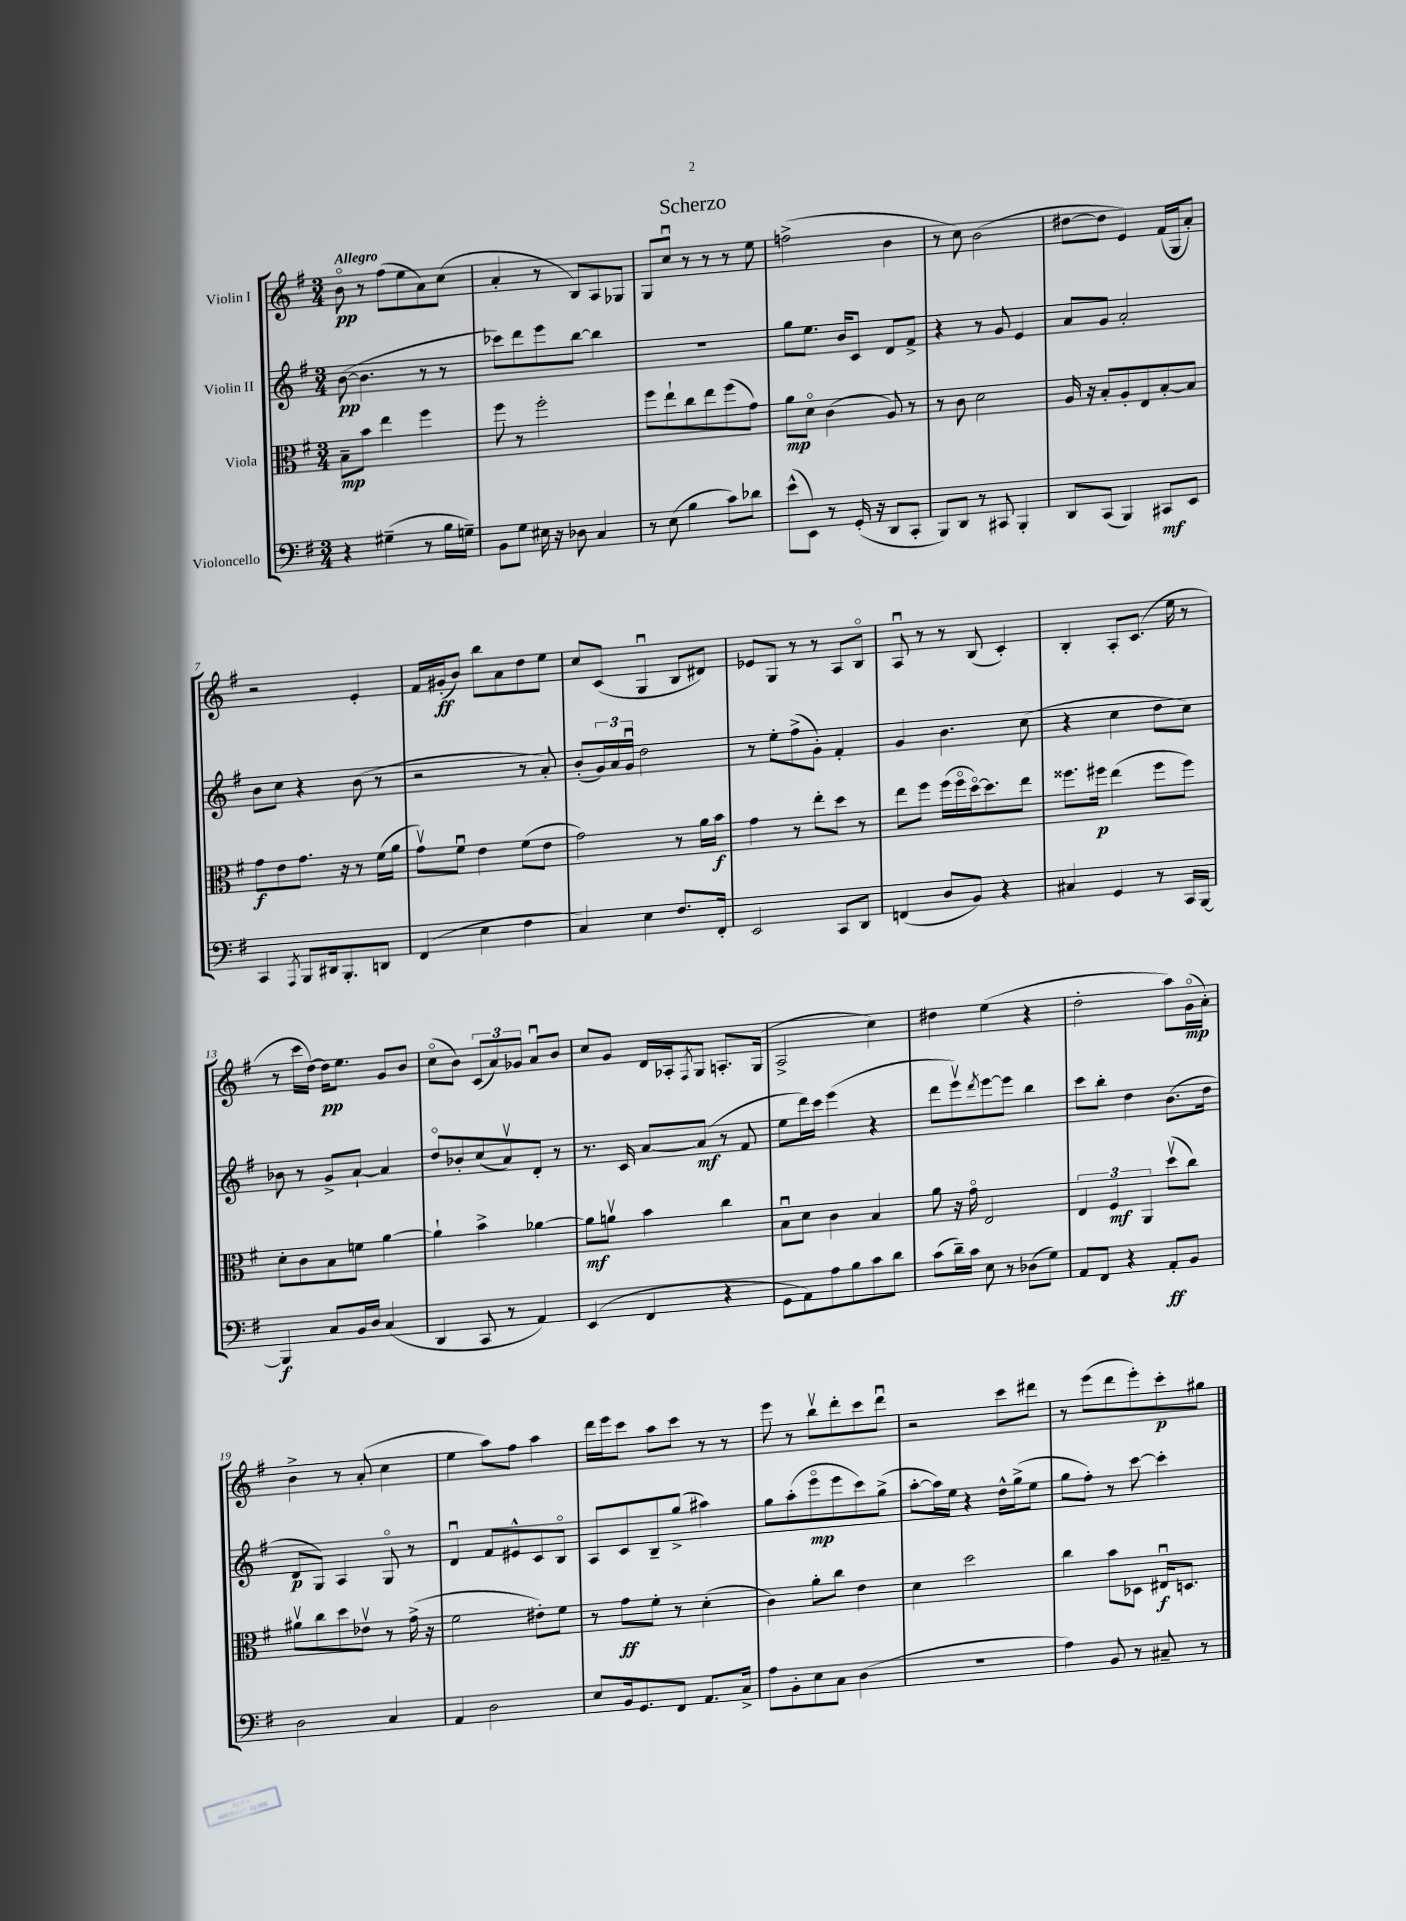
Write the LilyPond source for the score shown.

\header { title = "Scherzo" }
<<
\new StaffGroup <<
\new Staff = "s0" \with { instrumentName = "Violin I" } {
    \clef treble \key g \major \numericTimeSignature \time 3/4 \tempo "Allegro"
    b'8\flageolet\pp r8 fis''8( e''8 a'8) c''8( |
    a'4-. r8 b8) a8 ges8 |
    g8 c''8\downbow r8 r8 r8 e''8 |
    f''2->( b'4 |
    r8 c''8) b'2( |
    dis''8~ dis''8 e'4) fis'16( g16 a'8-.) |
    r2 e'4-. |
    fis'16 gis'16-.\ff( b'8) b''8 a'8 d''8 e''8 |
    c''8 c'8( g4\downbow b8 dis'8) |
    ees'8 g8 r8 r8 a8 b8\flageolet |
    a8\downbow r8 r8 b8( c'4-.) |
    b4-. a8-. c'8.( e''16 r8 |
    r8 c'''16 d''16~) d''16\pp e''8. g'8 b'8 |
    c''8\flageolet( b'8) \tuplet 3/2 { c'8( a'8) ges'8 } a'8\downbow b'8 |
    c''8 g'8 d'16 aes16-. \acciaccatura { fis8 } g8 a8.-. g16( |
    a2-> c''4) |
    dis''4 e''4( r4 |
    d''2-. a''8) g'16\flageolet\mp( a'16-.) |
    b'4-> r8 a'8-.( c''4 |
    e''4 a''8) fis''8 a''4 |
    d'''16 e'''16 c'''8 a''8 c'''8 r8 r8 |
    e'''8 r8 b''8\upbow d'''8-. c'''8 d'''8\downbow |
    r2 c'''8 dis'''8 |
    r8 e'''8( d'''8 e'''8-.) c'''8-.\p gis''8 \bar "|." |
}
\new Staff = "s1" \with { instrumentName = "Violin II" } {
    \clef treble \key g \major \numericTimeSignature \time 3/4
    b'8~\pp( b'4. r8 r8 |
    ces'''8) d'''8 e'''8 b''8~ b''4 |
    r2. |
    g''8 e''8. b'16 c'8 d'8 fis'8-> |
    r4 r8 g'8 e'4 |
    a'8 g'8 a'2-. |
    b'8 c''8 r4 b'8( r8 |
    r2 r8 a'8-.) |
    b'8-.( \tuplet 3/2 { g'16) a'16 g'16\downbow } d''2 |
    r8 e''8-. fis''8->( g'8-.) fis'4-. |
    g'4 b'4. c''8( |
    r4 c''4 d''8 c''8) |
    bes'8 r8 g'8-> a'8~-! a'4 |
    d''8\flageolet bes'8-. c''8( a'8\upbow) d'8-. r8 |
    r8. c'16 a'8~ a'8\mf( r8 fis'8 |
    e''8 d'''16) c'''16 e'''4( r4 |
    d'''8 e'''8\upbow) \acciaccatura { d'''8 } e'''8~ e'''8 b''4 |
    c'''8 b''8-. d''4 b'8.( d''16 |
    d'8\p g8) a4 g8\flageolet r8 |
    d'4\downbow fis'8 eis'8-^ c'8 b8\flageolet |
    a8 c'8 b8-- g''8->( ais''4) |
    g''8 a''8-.( e'''8\flageolet\mp e'''8 c'''8) g''8->( |
    a''8~-. a''16) e''16 r4 d''16-^ g''16->( e''8 |
    g''8 fis''8-.) r8 c'''8~ c'''4-. \bar "|." |
}
\new Staff = "s2" \with { instrumentName = "Viola" } {
    \clef alto \key g \major \numericTimeSignature \time 3/4
    b8--\mp b'8 e''4 fis''4 |
    fis''8 r8 fis''2-. |
    fis''8 e''8-! c''8 e''8 fis''8( g'8) |
    a'8\mp d'8\flageolet c'4( a8) r8 |
    r8 c'8 d'2 |
    a16 r16 b8-. a8-. e8 b8~-. b8 |
    g'8\f e'8 g'8. r16 r8 fis'16( a'16 |
    g'8\upbow) fis'8\downbow e'4 fis'8( e'8 |
    g'2) r8 a'16 b'16\f |
    g'4 r8 e''8-. d''8 r8 |
    e''8 fis''8 fis''16( fis''16\flageolet d''16~\flageolet) d''8. e''8 |
    fisis''8. fis''16\p e''4( fis''8 fis''8) |
    d'8-. c'8 b8 f'8 a'4~ |
    a'4-! b'4-> aes'4~ |
    aes'8\mf a'8\upbow b'4 c''4 |
    b8\downbow d'8 c'4 b4 |
    a'8 r16 g'16\flageolet e2 |
    \tuplet 3/2 { e4 fis4\mf a,4 } d''8\upbow( c''8) |
    ais'8\upbow c''8 d''8 ees'8\upbow r8 g'16->( r16 |
    fis'2 eis'8-.) fis'8 |
    r8 g'8\ff fis'8-. r8 d'4-.( |
    c'4) a'8-. c''8 e'4 |
    d'4 d''2 |
    c''4 b'8 des8 eis16\downbow\f d8. \bar "|." |
}
\new Staff = "s3" \with { instrumentName = "Violoncello" } {
    \clef bass \key g \major \numericTimeSignature \time 3/4
    r4 gis4--( r8 b16 g16--) |
    b,8 g8 eis16 r16 des8 c4 |
    r8 e8( b4 c'8) des'8 |
    e'8-^( e,8) r8 g,16-.( r16 d,8 c,8-. |
    b,,8) d,8 r8 cis,8 b,,4-. |
    d,8 c,8( b,,4) cis,8\mf e,8 |
    c,4 \acciaccatura { a,,8 } b,,8 dis,16 b,,8.-. d,8 |
    fis,4( e4 fis4 |
    c4) e4 fis8. fis,16-. |
    e,2 c,8 d,8 |
    f,4( d8 b,8) r4 |
    cis4 g,4 r8 c,16 b,,16~ |
    b,,4\f c8 b,16 d16 c4( |
    d,4 c,8 r8 a,4) |
    e,4( fis,4 r4 |
    g,8 a,8) a8 b8 c'8 d'8 |
    c'8( d'16--) c'16 e8 r8 des8( g8) |
    a,8 fis,8 r4 a,8-.\ff b,8 |
    d2 c4 |
    a,4 d2 |
    e8 b,16 g,8. fis,8 a,8. c16-> |
    a8 b,8-. e8 c8 d4( |
    R2. |
    a4) b,8 r8 cis8-- r8 \bar "|." |
}
>>
>>
